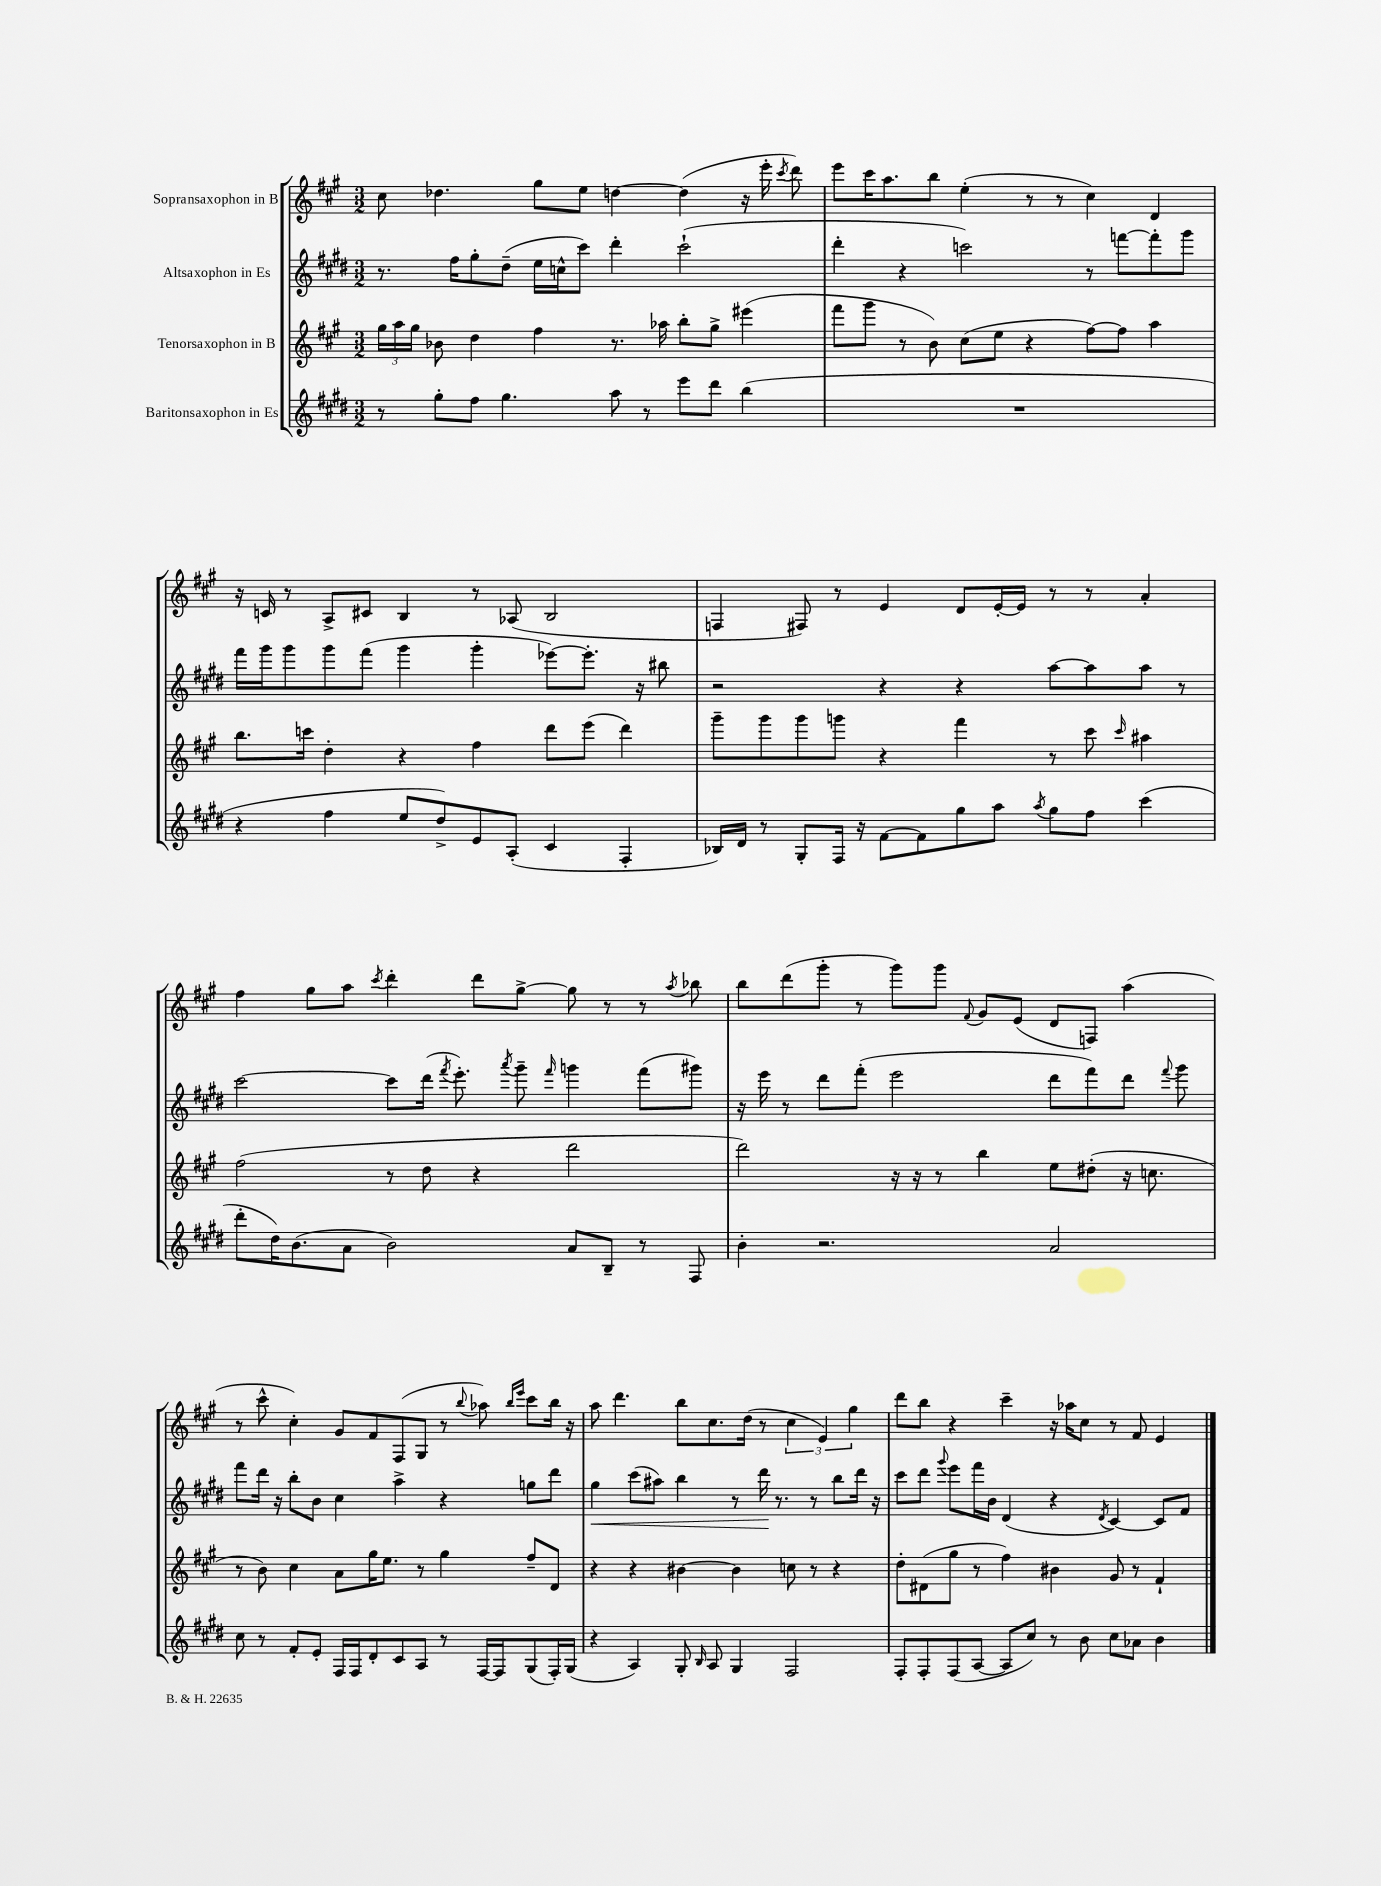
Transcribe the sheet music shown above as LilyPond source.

<<
\new StaffGroup <<
\new Staff = "s0" \with { instrumentName = "Sopransaxophon in B" } {
    \clef treble \key a \major \numericTimeSignature \time 3/2
    \autoBeamOff cis''8 des''4. gis''8[ e''8] d''4~ d''4( r16 e'''16-. \acciaccatura { cis'''8 } d'''8) |
    e'''8[ cis'''16 a''8. b''8] e''4-.( r8 r8 cis''4) d'4 |
    r16 c'16 r8 a8[-> cis'8] b4 r8 aes8( b2 |
    f4 fis8) r8 e'4 d'8[ e'16~-. e'16] r8 r8 a'4-. |
    fis''4 gis''8[ a''8] \acciaccatura { cis'''8 } d'''4-. d'''8[ gis''8]~-> gis''8 r8 r8 \acciaccatura { a''8 } bes''8 |
    b''8[ d'''8( gis'''8]-. r8 gis'''8[) gis'''8] \appoggiatura { fis'8 } gis'8[ e'8]( d'8[ f8]) a''4( |
    r8 cis'''8-^ cis''4-.) gis'8[ fis'8 fis8( gis8] r8 \appoggiatura { b''8 } aes''8) \grace { b''16[ e'''16] } cis'''8[ b''16] r16 |
    a''8 d'''4. b''8[ cis''8. d''16]( r8 \tuplet 3/2 { cis''4 e'4) gis''4 } |
    d'''8[ b''8] r4 cis'''4-- r16 aes''16[ cis''8] r8 fis'8 e'4 \bar "|." |
}
\new Staff = "s1" \with { instrumentName = "Altsaxophon in Es" } {
    \clef treble \key e \major \numericTimeSignature \time 3/2
    \autoBeamOff r8. fis''16[ gis''8-. dis''8]--( e''16[ c''16-^ cis'''8]) dis'''4-. cis'''2-!( |
    dis'''4-. r4 c'''2) r8 f'''8[~ f'''8-. gis'''8] |
    fis'''16[ gis'''16 gis'''8 gis'''8 fis'''8]( gis'''4 gis'''4-. ees'''8[~) ees'''8.]-. r16 bis''8 |
    r2 r4 r4 a''8[~ a''8 a''8] r8 |
    cis'''2~ cis'''8[ dis'''16]( \acciaccatura { fis'''8 } e'''8.-.) \acciaccatura { a'''8 } gis'''8-- \grace { fis'''16 } g'''4 fis'''8[( gis'''8]) |
    r16 e'''16 r8 dis'''8[ fis'''8]-.( e'''2 dis'''8[ fis'''8) dis'''8] \appoggiatura { fis'''8 } gis'''8 |
    fis'''8[ dis'''16] r16 b''8[-. b'8] cis''4 a''4-> r4 g''8[ dis'''8] |
    gis''4\< cis'''8[( ais''8]) b''4 r8 dis'''16\! r8. r8 b''8[ dis'''16] r16 |
    cis'''8[ dis'''8] \appoggiatura { gis'''8 } e'''8[ fis'''16 b'16] dis'4( r4 \acciaccatura { dis'8 } cis'4~) cis'8[ fis'8] \bar "|." |
}
\new Staff = "s2" \with { instrumentName = "Tenorsaxophon in B" } {
    \clef treble \key a \major \numericTimeSignature \time 3/2
    \autoBeamOff \tuplet 3/2 { gis''16[ a''16 gis''16] } bes'8 d''4 fis''4 r8. aes''16 b''8[-. gis''8]-> eis'''4( |
    fis'''8[ gis'''8] r8 b'8) cis''8[( e''8] r4 fis''8[~) fis''8] a''4 |
    b''8.[ c'''16] d''4-. r4 fis''4 d'''8[ e'''8]( d'''4) |
    gis'''8[-- gis'''8 gis'''8 g'''8] r4 fis'''4 r8 cis'''8 \grace { cis'''16 } ais''4 |
    fis''2( r8 d''8 r4 d'''2 |
    d'''2) r16 r16 r8 b''4 e''8[ dis''8]-.( r16 c''8. |
    r8 b'8) cis''4 a'8[ gis''16 e''8.] r8 gis''4 fis''8[-- d'8] |
    r4 r4 bis'4~ bis'4 c''8 r8 r4 |
    d''8[-. dis'8( gis''8] r8 fis''4) bis'4 gis'8 r8 fis'4-! \bar "|." |
}
\new Staff = "s3" \with { instrumentName = "Baritonsaxophon in Es" } {
    \clef treble \key e \major \numericTimeSignature \time 3/2
    \autoBeamOff r8 gis''8[-. fis''8] gis''4. a''8 r8 e'''8[ dis'''8] b''4( |
    R1. |
    r4 fis''4 e''8[ dis''8->) e'8 a8]-.( cis'4 fis4-. |
    bes16[) dis'16] r8 gis8[-. fis16] r16 fis'8[~ fis'8 gis''8 a''8] \acciaccatura { a''8 } gis''8[ fis''8] cis'''4( |
    dis'''8[-. dis''16) b'8.( a'8] b'2) a'8[ b8]-- r8 fis8 |
    b'4-. r2. a'2 |
    cis''8 r8 fis'8[-. e'8]-. fis16[ fis16 dis'8-. cis'8 a8] r8 fis16[~ fis16 gis8( fis16-.) gis16]( |
    r4 a4) gis8-. \grace { b16 } a8 gis4 fis2 |
    fis8[-. fis8-. fis8( a8]~ a8[ cis''8]) r8 b'8 cis''8[ aes'8] b'4 \bar "|." |
}
>>
>>
\layout { \context { \Score \remove "Bar_number_engraver" } }
